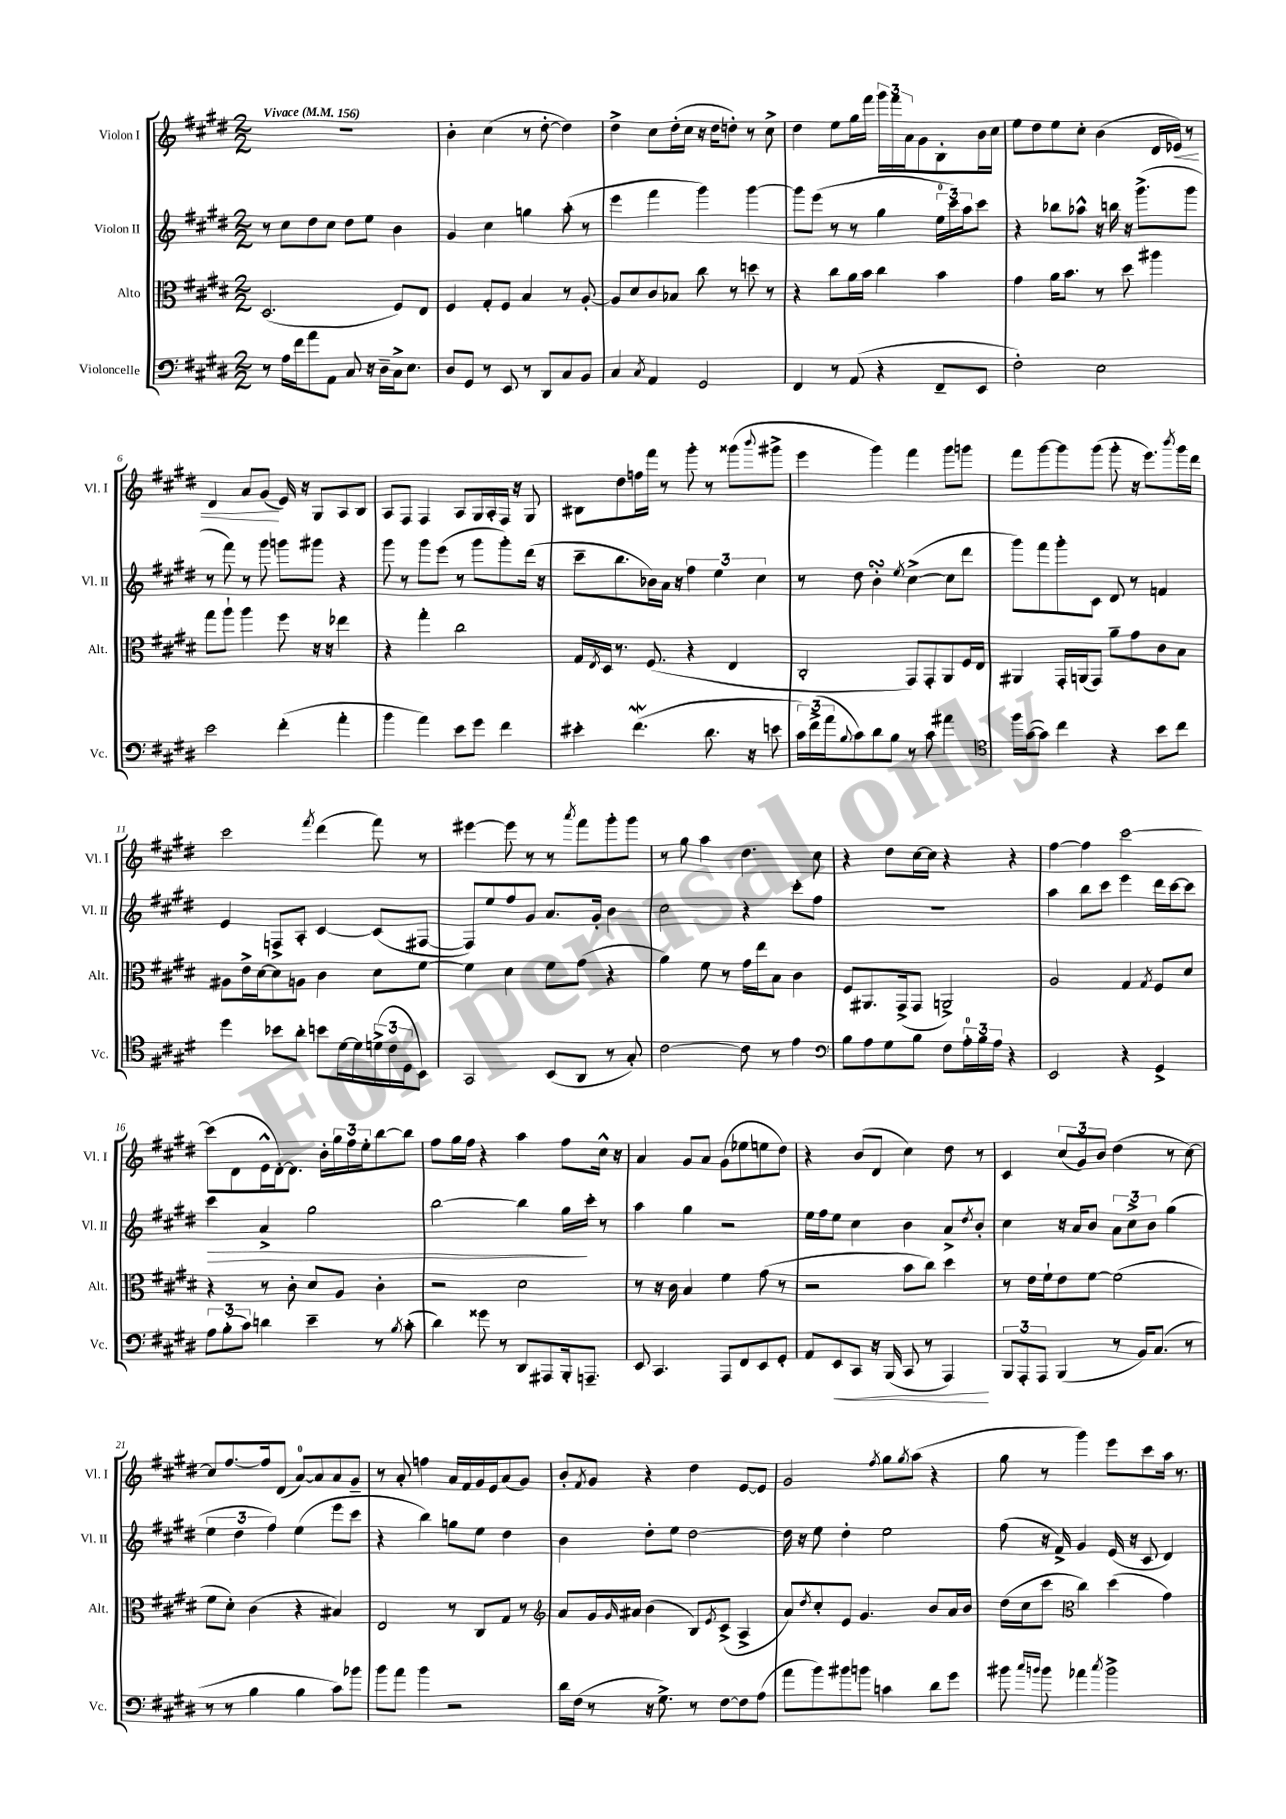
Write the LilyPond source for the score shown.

<<
\new StaffGroup <<
\new Staff = "s0" \with { instrumentName = "Violon I" shortInstrumentName = "Vl. I" } {
    \clef treble \key e \major \numericTimeSignature \time 2/2 \tempo "Vivace" 4 = 156
    R1 |
    b'4-. cis''4( r8 dis''8~-. dis''4) |
    dis''4-> cis''8 dis''16-.( cis''16 r16 dis''16 d''8-.) r8 cis''8-> |
    dis''4 e''8 gis''16 fis'''16 \tuplet 3/2 { gis'''16 fis'''16 a'16 } gis'8 b8-. b'16 cis''16 |
    e''8 dis''8 e''8 cis''8-. b'4( dis'16 ees'16\<) r8 |
    dis'4 a'8 gis'8\!( e'16) r16 gis8 a8 b8 |
    a8 fis8 fis4 a8 gis16 a16-. fis16 r16 gis8 |
    bis8 dis''8 f''16 fis'''16 r8 gis'''8-. r8 gisis'''8( \appoggiatura { b'''8 } gis'''8-> |
    e'''4 gis'''4) fis'''4 gis'''8 g'''8 |
    fis'''8 gis'''8~ gis'''8 gis'''8( gis'''8-. r16 e'''8.) \acciaccatura { b'''8 } gis'''16 dis'''16 |
    cis'''2 \acciaccatura { fis'''8 } dis'''4( fis'''8) r8 |
    eis'''4~ eis'''8 r8 r8 \acciaccatura { a'''8 } fis'''8 gis'''8-. gis'''8 |
    r8 gis''8 a''4 dis''4. cis''8 |
    r4 dis''8 cis''16~ cis''16 r4 r4 |
    fis''4~ fis''4 cis'''2~ |
    cis'''8( dis'8 e'16-^ dis'16~-.) dis'8. b'16-. \tuplet 3/2 { gis''16 fis''16 e''16-. } b''8~ b''8 |
    fis''8 gis''16 fis''16 r4 a''4 fis''8 cis''16-^ r16 |
    a'4 gis'8 a'8 gis'8( ees''8 e''8 dis''8) |
    r4 b'8( dis'8 cis''4) dis''8 r8 |
    cis'4 \tuplet 3/2 { cis''8( gis'8) b'8 } dis''4( r8 cis''8~) |
    cis''8 fis''8.~ fis''16 dis'8( a'8-0~) a'8 a'8 gis'8-- |
    r8 a'8-. f''4 a'16 fis'16 gis'16 e'16 a'8( gis'8) |
    b'8-. \acciaccatura { fis'8 } gis'8 r4 dis''4 e'8~ e'8 |
    gis'2 \acciaccatura { fis''8 } gis''8 \acciaccatura { gis''8 } a''8( r4 |
    gis''8 r8 gis'''4) e'''8 cis'''8 a''16 r8. \bar "|." |
}
\new Staff = "s1" \with { instrumentName = "Violon II" shortInstrumentName = "Vl. II" } {
    \clef treble \key e \major \numericTimeSignature \time 2/2
    r8 cis''8 dis''8 cis''8 dis''8 e''8 b'4 |
    gis'4 cis''4 g''4 a''8-.( r8 |
    e'''4 fis'''4 gis'''4) gis'''4~ |
    gis'''8 e'''8( r8 r8 gis''4 \tuplet 3/2 { e''16-0 cis'''16) a''16 } cis'''8 |
    r4 bes''8 aes''8-^ r16 b''16 r16 gis'''8.->( gis'''8 |
    r8 fis'''8) r8 gis'''8 g'''8 gis'''8 r4 |
    gis'''8 r8 gis'''8 e'''8( r8 gis'''8 gis'''8-.) dis'''16( r16 |
    cis'''8-- b''8. bes'16) a'16 r16 \tuplet 3/2 { fis''4 e''4 cis''4 } |
    r8 dis''8 b'4-.\turn \acciaccatura { e''8 } cis''4~->( cis''8 dis'''8 |
    gis'''8) fis'''8 gis'''8-. cis'8 dis'8 r8 f'4 |
    e'4 f8-> a8-. cis'4~ cis'8( fis8~ |
    fis8) e''8 fis''8 gis'8 a'8. gis'16-. b'4 |
    cis''2 r4 cis'''8-. fis''8 |
    R1 |
    a''4 b''8 cis'''8 e'''4 dis'''16 cis'''16~ cis'''8 |
    cis'''4\> a'4-> gis''2 |
    b''2~ b''4 gis''16\! cis'''16-. r8 |
    a''4 gis''4 r2 |
    e''16 fis''16 e''8 cis''4 b'4 a'8-> \acciaccatura { dis''8 } b'8-. |
    cis''4 r16 a'16 b'8 \tuplet 3/2 { a'8 cis''8-> b'8 } gis''4( |
    \tuplet 3/2 { e''4 dis''4 fis''4) } e''4( e'''8 cis'''8 |
    r4 b''4) g''8 e''8 dis''4 |
    b'4 dis''8-. e''8 dis''2~ |
    dis''16 r16 e''8 dis''4-. e''2 |
    fis''8( r16 fis'16->) gis'4 e'16( r16 cis'8 dis'4) \bar "|." |
}
\new Staff = "s2" \with { instrumentName = "Alto" shortInstrumentName = "Alt." } {
    \clef alto \key e \major \numericTimeSignature \time 2/2
    dis2.( fis8) e8 |
    fis4 gis8-. fis8 b4 r8 a8~-. |
    a8 dis'8 cis'8 bes8 cis''8 r8 d''8 r8 |
    r4 cis''8 a'16 b'16 cis''4 b'4 |
    gis'4 a'16 b'8. r8 dis''8 ais''4 |
    gis''8 a''8-! a''4 fis''8 r16 r16 ees''4 |
    r4 gis''4-. cis''2 |
    gis16 \acciaccatura { e8 } dis16 r8. fis8.( r4 e4 |
    cis2-. gis,8) gis,8-. a,8 fis16 e16 |
    ais,4 gis,16-. a,16( gis,8) a'8-- gis'8 cis'8 b8 |
    ais8 e'16-> dis'16~ dis'8 a8 cis'4 dis'8 fis'8~ |
    fis'4 dis'4 fis'8 gis'8( r4 |
    a'4) fis'8 r8 gis'16 e''16 b8 cis'4 |
    fis8 ais,8. gis,16->( gis,8 a,2->) |
    a2 gis4 \acciaccatura { gis8 } fis8 dis'8 |
    r4 r8 cis'8-. dis'8 a8 cis'4-. |
    r2 dis'2 |
    r8 r16 cis'16 b4 fis'4 gis'8( r8 |
    r2 b'8 cis''8) dis''4 |
    r8 e'16 fis'16-! e'8 fis'8~ fis'2( |
    fis'8 dis'8-.) cis'4( r4 bis4) |
    e2 r8 cis8 gis8 r8 |
    \clef treble a'8 gis'16 \grace { gis'16 } ais'16 b'4( b8) \acciaccatura { e'8 } cis'8->( a4-> |
    a'8) \acciaccatura { dis''8 } cis''8-. e'8 gis'4. b'8 a'16 b'16 |
    dis''16( cis''16 cis'''8 \clef alto cis''4) dis''4( gis'4) \bar "|." |
}
\new Staff = "s3" \with { instrumentName = "Violoncelle" shortInstrumentName = "Vc." } {
    \clef bass \key e \major \numericTimeSignature \time 2/2
    r8 a16 fis'16 a'8 a,8 cis8 r16 dis16-- cis16-> e8. |
    dis8 gis,8 r8 e,8 r8 dis,8 cis8 b,8 |
    cis4 \acciaccatura { cis8 } a,4 gis,2 |
    fis,4 r8 a,8( r4 fis,8-- e,8 |
    fis2-.) e2 |
    e'2 fis'4-.( a'4-. |
    b'4 a'4) e'8 gis'8 fis'4 |
    eis'4-. fis'4.\mordent( dis'8. r16 e'8 |
    \tuplet 3/2 { cis'16) fis'16->( a'16 } \appoggiatura { b8 } cis'8) dis'8 b8 r8 cis'8 ais'4 |
    \clef tenor fis''16 gis'16~( gis'8) cis''4 r4 b'8 cis''8 |
    dis''4 bes'8 a'8-. b'8 dis'16~ dis'16 \tuplet 3/2 { d'16->( cis'16 dis16 } b,8) |
    gis,2 b,8( a,8 r8 gis8-.) |
    cis'2~ cis'8 r8 e'4 |
    \clef bass b8 a8 gis8 b8 fis8 \tuplet 3/2 { a16-0-. b16 a16 } r4 |
    e,2 r4 gis,4-> |
    \tuplet 3/2 { a8 b8-.( cis'8) } d'4 e'4-- r8 \acciaccatura { b8 } cis'8-.( |
    dis'4) gisis'8 r8 dis,8 ais,,8 b,,16-. a,,8.-- |
    e,8 cis,4. a,,8 fis,8 e,8 gis,8-. |
    a,8 e,8\< cis,8 r16 b,,16( cis,8 r8 a,,4\!) |
    \tuplet 3/2 { b,,8 a,,8-. a,,8 } b,,4( r8 b,16) cis8.( r8 |
    r8 r8 b4 b4 cis'8) bes'8 |
    b'8 a'8 b'4 r2 |
    dis'16 fis16( r8 r16 gis8.->) r8 fis8~ fis8 a8( |
    a'8 b'8) bis'8 b'8 c'4 dis'8 gis'8 |
    bis'8 \grace { cis''16 b'16 } b'8 aes'4 \acciaccatura { cis''8 } b'2-> \bar "|." |
}
>>
>>
